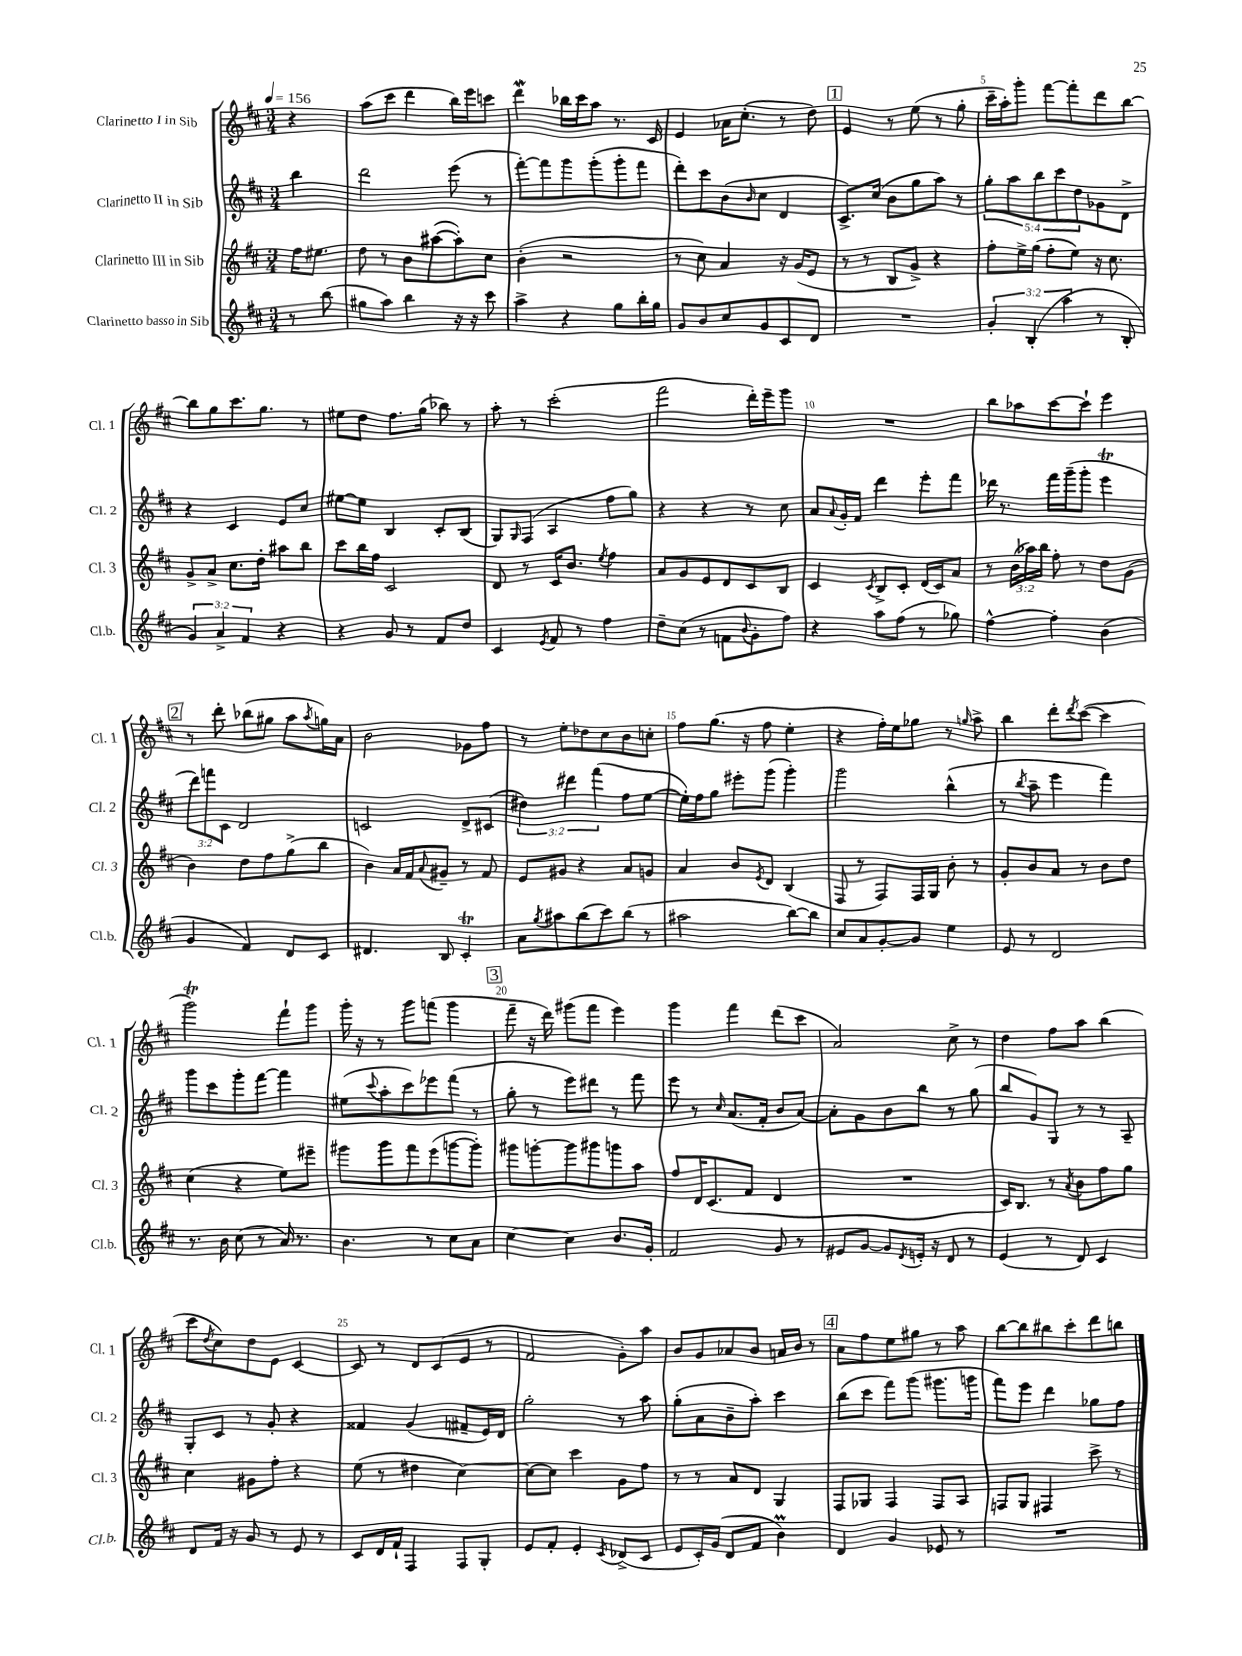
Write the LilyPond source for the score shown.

<<
\new StaffGroup <<
\new Staff = "s0" \with { instrumentName = "Clarinetto I in Sib" shortInstrumentName = "Cl. 1" } {
    \clef treble \key d \major \numericTimeSignature \time 3/4 \partial 4 \tempo 4 = 156
    r4 |
    a''8( cis'''8 d'''4 b''16) e'''16 c'''8 |
    d'''4\mordent bes''16 cis'''16 a''8 r8. cis'16 |
    e'4 aes'16 cis''8.-.( r8 d''8) |
    \mark \markup { \box "1" } e'4 r8 e''8( r8 g''8-. |
    cis'''16-- a''16-.) g'''8-. fis'''8~ fis'''8-. d'''8 b''8~ |
    b''8 g''8 cis'''8. g''8. r8 |
    eis''8 d''8 fis''8. g''16( bes''8) r8 |
    a''8-. r8 cis'''2-.( |
    fis'''2 d'''16-.) e'''16-- g'''8 |
    R2. |
    b''8 aes''8 cis'''8~ cis'''8-! e'''4 |
    \mark \markup { \box "2" } r8 d'''8-. bes''8( gis''8 a''8 \acciaccatura { a''8 } g''16) a'16 |
    b'2 ges'8 fis''8 |
    r8 e''8-. des''8 cis''8 b'8 c''8-. |
    fis''8 g''8.( r16 fis''8 e''4-. |
    r4 fis''16-.) e''16 ges''8 r8 \grace { g''16 } a''8-> |
    b''4 d'''8-. \acciaccatura { d'''8 } cis'''8~( cis'''4 |
    g'''2\trill) fis'''8-! g'''8 |
    g'''16-. r16 r8 g'''8 f'''8( g'''4 |
    \mark \markup { \box "3" } fis'''8-- r16 d'''16) gis'''8( fis'''8 e'''4) |
    g'''4 fis'''4 d'''8( cis'''8 |
    a'2) cis''8-> r8 |
    d''4 fis''8 a''8 b''4( |
    cis'''8 \acciaccatura { d''8 } cis''8) d''8 e'8 cis'4~ |
    cis'8 r8 d'8 cis'8( e'8 r8 |
    fis'2 g'8-.) a''8 |
    b'8 g'8 aes'8 b'8 a'16 b'16 r8 |
    \mark \markup { \box "4" } a'8 fis''8 e''8 gis''8 r8 a''8 |
    b''8~ b''8 bis''8 cis'''8-. d'''8 b''8 \bar "|." |
}
\new Staff = "s1" \with { instrumentName = "Clarinetto II in Sib" shortInstrumentName = "Cl. 2" } {
    \clef treble \key d \major \numericTimeSignature \time 3/4 \override Staff.TupletNumber.text = #tuplet-number::calc-fraction-text \partial 4
    b''4 |
    d'''2 e'''8( r8 |
    fis'''8~-.) fis'''8 g'''8 g'''8-.( g'''8-. fis'''8 |
    d'''8-.) cis'''8 b'8( \grace { b'16 } cis''8 d'4 |
    \mark \markup { \box "1" } cis'8.->) cis''16( b'8 g''8 a''8) r8 |
    \tuplet 5/4 { g''8-. a''8 b''8 cis'''8 d''8 } ges'8 d'8-> |
    r4 cis'4 e'8 cis''8 |
    eis''8~ eis''8 b4 cis'8-. b8( |
    g8) \grace { g16 } fis8( a4 fis''8 g''8) |
    r4 r4 r8 cis''8 |
    a'8 \appoggiatura { a'8 } g'16-. fis'16 d'''4 e'''8-. fis'''8 |
    des'''16 r8. fis'''16 g'''16--( g'''8-. e'''4\trill |
    \mark \markup { \box "2" } \tuplet 3/2 { d'''8) f'''8 cis'8 } d'2 |
    c'2 d'8-> cis'8( |
    \tuplet 3/2 { dis''4) dis'''4 fis'''4( } fis''8 e''8~ |
    e''16-.) fis''16 g''8 eis'''8-. g'''8( g'''4-.) |
    g'''2 b''4-^( |
    r8 \acciaccatura { b''8 } a''8-- e'''4 fis'''4) |
    g'''8 cis'''8 g'''8-. fis'''8~ fis'''4 |
    eis''8( \appoggiatura { cis'''8 } a''8-. cis'''8) ees'''8 fis'''8( r8 |
    \mark \markup { \box "3" } g''8-. r8 e'''8) dis'''8 r8 fis'''8 |
    e'''8 r8 \grace { cis''16 } a'8.( fis'16-. b'8 a'8~) |
    a'8-. g'8 b'8 b''8 r8 g''8( |
    b''8 g'8) g8 r8 r8 a8-- |
    g8-. cis'8 r8 g'8-. r4 |
    fisis'4 g'4( fis'8-- e'16) d'16 |
    g''2-. r8 a''8 |
    g''8-.( a'8 b'8-- a''8-.) cis'''4 |
    \mark \markup { \box "4" } b''8( cis'''8 fis'''8) g'''8( gis'''8. g'''16 |
    fis'''8) e'''8 d'''4 ges''8 fis''8 \bar "|." |
}
\new Staff = "s2" \with { instrumentName = "Clarinetto III in Sib" shortInstrumentName = "Cl. 3" } {
    \clef treble \key d \major \numericTimeSignature \time 3/4 \override Staff.TupletNumber.text = #tuplet-number::calc-fraction-text \partial 4
    fis''16 eis''8. |
    d''8 r8 b'8 ais''8~( ais''8-.) cis''8 |
    b'4-.( r2 |
    r8 cis''8) a'4 r16 g'16( e'8 |
    \mark \markup { \box "1" } r8 r8 b8 g'8->) r4 |
    fis''8-. e''16-> g''16( fis''8-. e''8) r16 cis''8. |
    g'8-> a'8-> cis''8. d''16-. ais''8 b''8 |
    cis'''8 b''16 fis''16 cis'2 |
    d'8 r8 cis'16 b'8. \acciaccatura { e''8 } fis''4 |
    a'8 g'8 e'8 d'8 cis'8 b8 |
    cis'4 \acciaccatura { cis'8 } b8-> cis'8-. d'16( cis'16) a'8 |
    r8 \tuplet 3/2 { b'16( aes''16) b''16 } fis''8-. r8 d''8 g'8( |
    \mark \markup { \box "2" } b'4) d''8 fis''8 g''8->( b''8 |
    b'4) a'16 fis'16 \appoggiatura { a'8 } gis'8-- r8 fis'8 |
    e'8 gis'8 r4 a'8 g'8 |
    a'4 b'8 \acciaccatura { e'8 } d'8 b4( |
    fis8 r8 fis8) fis16 g16 b'8-. r8 |
    g'8-. b'8 a'8 r8 b'8 d''8 |
    cis''4( r4 e''8) eis'''8-- |
    gis'''8 gis'''8 fis'''8 e'''8( g'''8~ g'''8-.) |
    \mark \markup { \box "3" } gis'''8 g'''8~-. g'''8 gis'''8 g'''8 a''8 |
    fis''8 d'16 cis'8.( fis'8 d'4 |
    R2. |
    cis'16) b8. r8 \acciaccatura { a'8 } b'8 fis''8 g''8 |
    cis''4 gis'8 fis''8-. r4 |
    e''8( r8 dis''4 cis''4~) |
    cis''8~ cis''8 cis'''4 g'8 fis''8 |
    r8 r8 a'8 d'8 g4 |
    \mark \markup { \box "4" } fis8 ges8 fis4 fis8 a8 |
    f8 g8 fis4 cis'''8-> r8 \bar "|." |
}
\new Staff = "s3" \with { instrumentName = "Clarinetto basso in Sib" shortInstrumentName = "Cl.b." } {
    \clef treble \key d \major \numericTimeSignature \time 3/4 \override Staff.TupletNumber.text = #tuplet-number::calc-fraction-text \partial 4
    r8 b''8( |
    gis''8 a''8) b''4 r16 r16 cis'''8 |
    a''4-> r4 g''8 b''16-. g''16 |
    g'8 b'8 cis''8 g'8 cis'8 d'8 |
    \mark \markup { \box "1" } R2. |
    \tuplet 3/2 { g'4-. b4-.( a''4 } r8 b8-. |
    \tuplet 3/2 { g'4) a'4-> fis'4 } r4 |
    r4 g'8 r8 fis'8 d''8 |
    cis'4 \acciaccatura { e'8 } fis'8 r8 fis''4 |
    d''8-- cis''8( r8 f'8 \appoggiatura { b'8 } g'8-. fis''8) |
    r4 a''8 fis''8( r8 ges''8) |
    fis''4~-^ fis''4-. b'4( |
    \mark \markup { \box "2" } g'4 fis'4) d'8 cis'8 |
    dis'4. b8 cis'4-.\trill |
    a'8 \acciaccatura { g''8 } ais''8 b''8( cis'''8) b''8( r8 |
    ais''2 b''8~) b''8 |
    cis''8 a'8 g'8~-. g'8 e''4 |
    e'8 r8 d'2 |
    r8. b'16 cis''8( r8 a'16) r8. |
    b'4. r8 cis''8 a'8 |
    \mark \markup { \box "3" } cis''4~ cis''4 b'8. g'16-. |
    fis'2 g'8 r8 |
    eis'8 g'8~ g'8 \acciaccatura { d'8 } e'16-. r16 d'8 r8 |
    e'4( r8 d'8) cis'4 |
    d'8 fis'16 r16 g'8 r8 e'8 r8 |
    cis'8 d'16 fis'16-! fis4 fis8 g8-. |
    e'8 fis'8-. e'4-. \acciaccatura { cis'8 } des'8->( cis'8 |
    e'8 cis'16-.) g'16( d'8 fis'8 b'4\prall) |
    \mark \markup { \box "4" } d'4 g'4 ees'8 r8 |
    R2. \bar "|." |
}
>>
>>
\layout { \context { \Score \override BarNumber.break-visibility = ##(#f #t #t) barNumberVisibility = #(every-nth-bar-number-visible 5) } }
